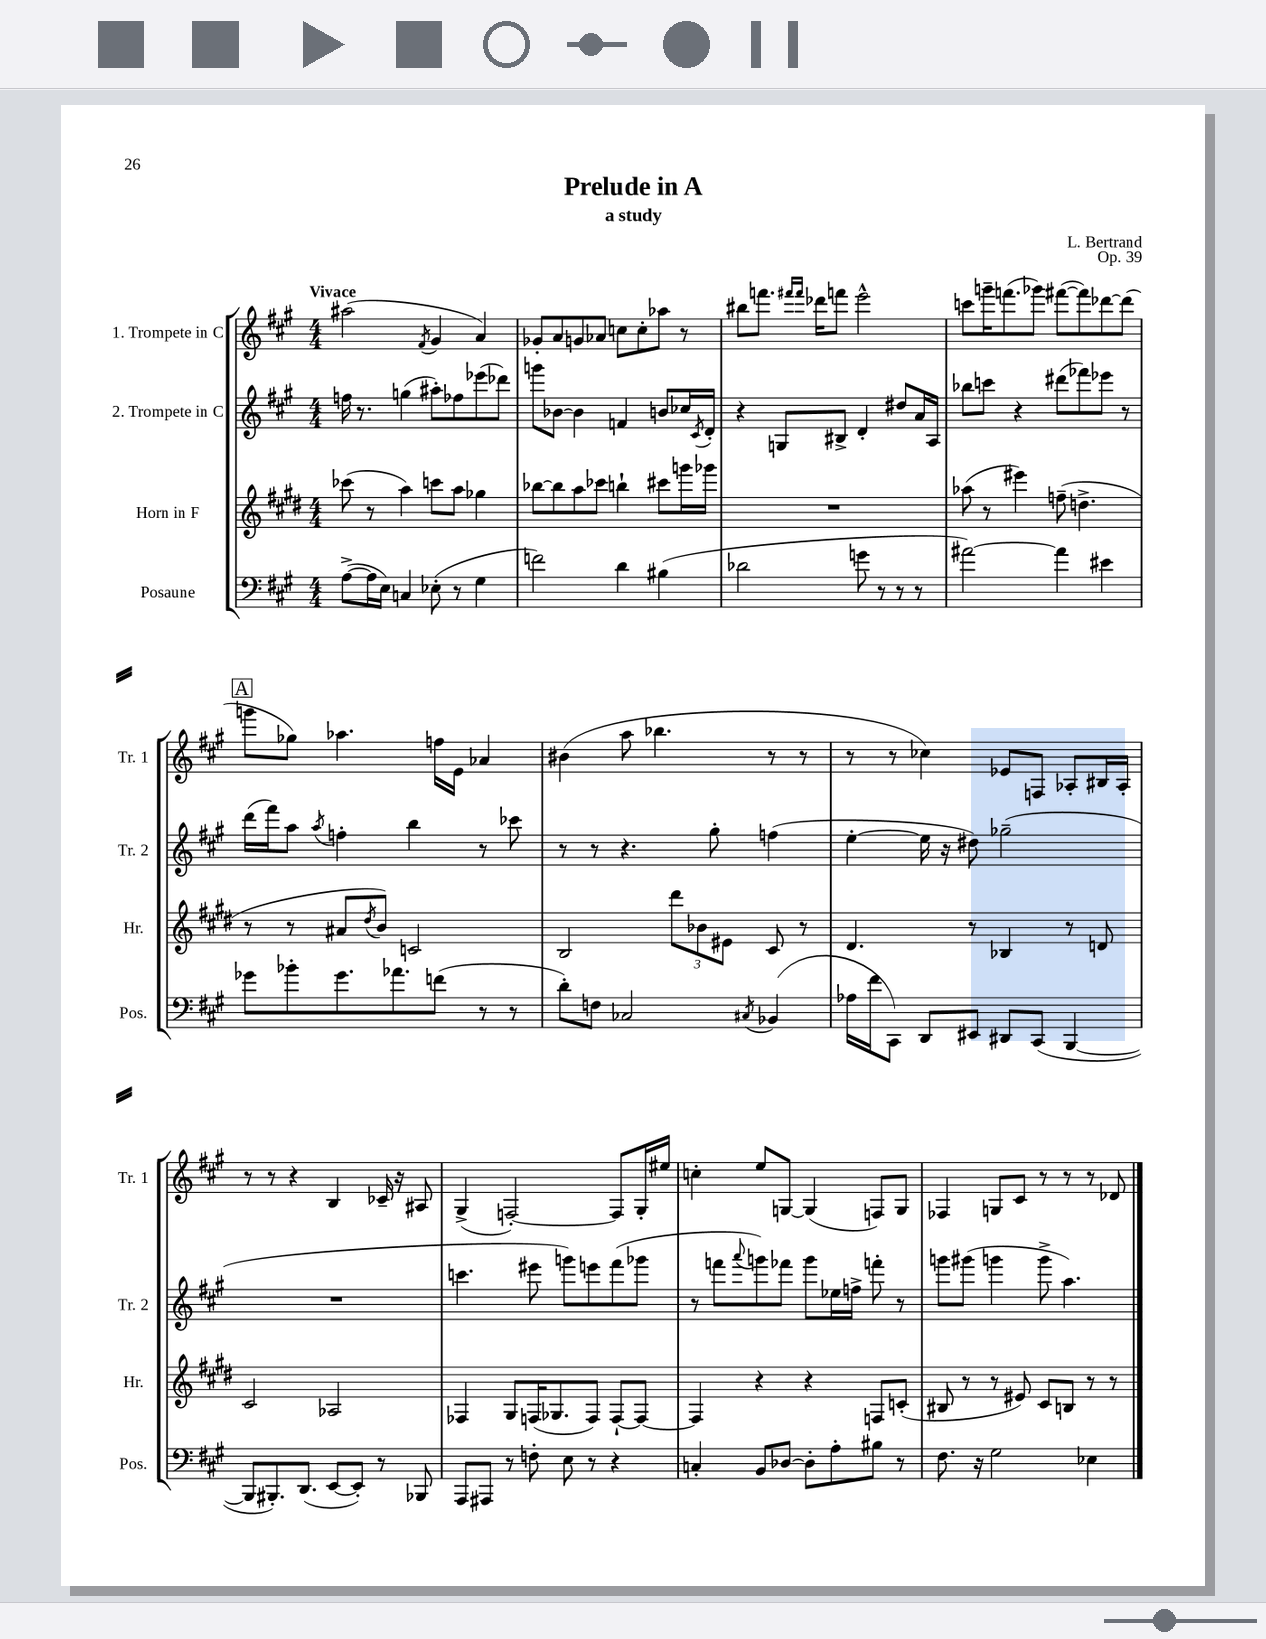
\header { title = "Prelude in A" composer = "L. Bertrand" subtitle = "a study" opus = "Op. 39" }
<<
\new StaffGroup <<
\new Staff = "s0" \with { instrumentName = "1. Trompete in C" shortInstrumentName = "Tr. 1" } {
    \clef treble \key a \major \numericTimeSignature \time 4/4 \tempo "Vivace"
    ais''2( \acciaccatura { fis'8 } gis'4 a'4) |
    ges'8-. a'8 g'8 aes'8 c''8 c''8-. aes''8 r8 |
    bis''8 f'''8. \grace { fis'''16 fis'''16 } des'''16 f'''8 e'''2-^ |
    c'''8 g'''16-- f'''8.( ges'''8) fis'''8~( fis'''8) des'''8~ des'''8( |
    \mark \markup { \box "A" } g'''8 ges''8) aes''4. f''16 e'16 aes'4 |
    bis'4( a''8 bes''4. r8 r8 |
    r8 r8 ces''4) ees'8 f8 aes8-. bis16 aes16-. |
    r8 r8 r4 b4 ces'16-- r16 ais8 |
    gis4->( f2~-.) f8 gis16-. eis''16 |
    c''4-. e''8 g8~ g4( f8) g8 |
    fes4 g8 cis'8 r8 r8 r8 des'8 \bar "|." |
}
\new Staff = "s1" \with { instrumentName = "2. Trompete in C" shortInstrumentName = "Tr. 2" } {
    \clef treble \key a \major \numericTimeSignature \time 4/4
    f''16 r8. g''4( ais''8-.) fes''8 ees'''8( des'''8) |
    g'''8 bes'8~ bes'4 f'4 b'8 ces''16 \acciaccatura { cis'8 } d'16-. |
    r4 g8 bis8-> d'4-. dis''8 a'16 a16 |
    bes''8 c'''8 r4 dis'''8( fes'''8) ees'''8 r8 |
    \mark \markup { \box "A" } d'''16( fis'''16) a''8 \acciaccatura { a''8 } f''4-. b''4 r8 ces'''8 |
    r8 r8 r4. gis''8-. f''4( |
    e''4~-. e''16 r16 dis''8) ges''2--( |
    R1 |
    c'''4. eis'''8 g'''8) e'''8 fis'''8( ges'''8 |
    r8 f'''8 \appoggiatura { a'''8 } g'''8) fes'''8 g'''8 ees''16 f''16-> f'''8-. r8 |
    g'''8 gis'''8( g'''4 g'''8-> a''4.) \bar "|." |
}
\new Staff = "s2" \with { instrumentName = "Horn in F" shortInstrumentName = "Hr." } {
    \clef treble \key e \major \numericTimeSignature \time 4/4
    ces'''8( r8 a''4) c'''8 a''8 ges''4 |
    bes''8~ bes''8 a''8 ces'''8 b''4-! cis'''8 g'''16 ges'''16 |
    R1 |
    aes''8( r8 eis'''4) f''8--( d''4.-> |
    \mark \markup { \box "A" } r8 r8 ais'8 \acciaccatura { dis''8 } b'8) c'2 |
    b2 \tuplet 3/2 { dis'''8 bes'8 eis'8 } cis'8 r8 |
    dis'4. r8 bes4 r8 d'8 |
    cis'2 aes2 |
    fes4 gis8 f16( ges8. f8) f8~-! f8~ |
    f4 r4 r4 f8 c'8-.( |
    bis8 r8 r8 eis'8) cis'8 b8 r8 r8 \bar "|." |
}
\new Staff = "s3" \with { instrumentName = "Posaune" shortInstrumentName = "Pos." } {
    \clef bass \key a \major \numericTimeSignature \time 4/4
    a8~->( a16 e16) c4 ees8-.( r8 gis4 |
    f'2) d'4 bis4( |
    des'2 g'8 r8 r8 r8 |
    ais'2~) ais'4 eis'4 |
    \mark \markup { \box "A" } ges'8 bes'8-. ges'8. aes'8. f'8( r8 r8 |
    d'8-.) f8 ces2 \acciaccatura { cis8 } bes,4( |
    aes16 fis'16 cis,8) d,8 eis,8 dis,8 cis,8( b,,4~ |
    b,,8 bis,,8.-.) d,8.( e,8~ e,8-.) r8 bes,,8 |
    a,,8 ais,,8 r8 f8-. e8 r8 r4 |
    c4-. b,8 des8~ des8-. a8-. bis8 r8 |
    fis8. r16 gis2 ees4 \bar "|." |
}
>>
>>
\layout { \context { \Score \remove "Bar_number_engraver" } }
